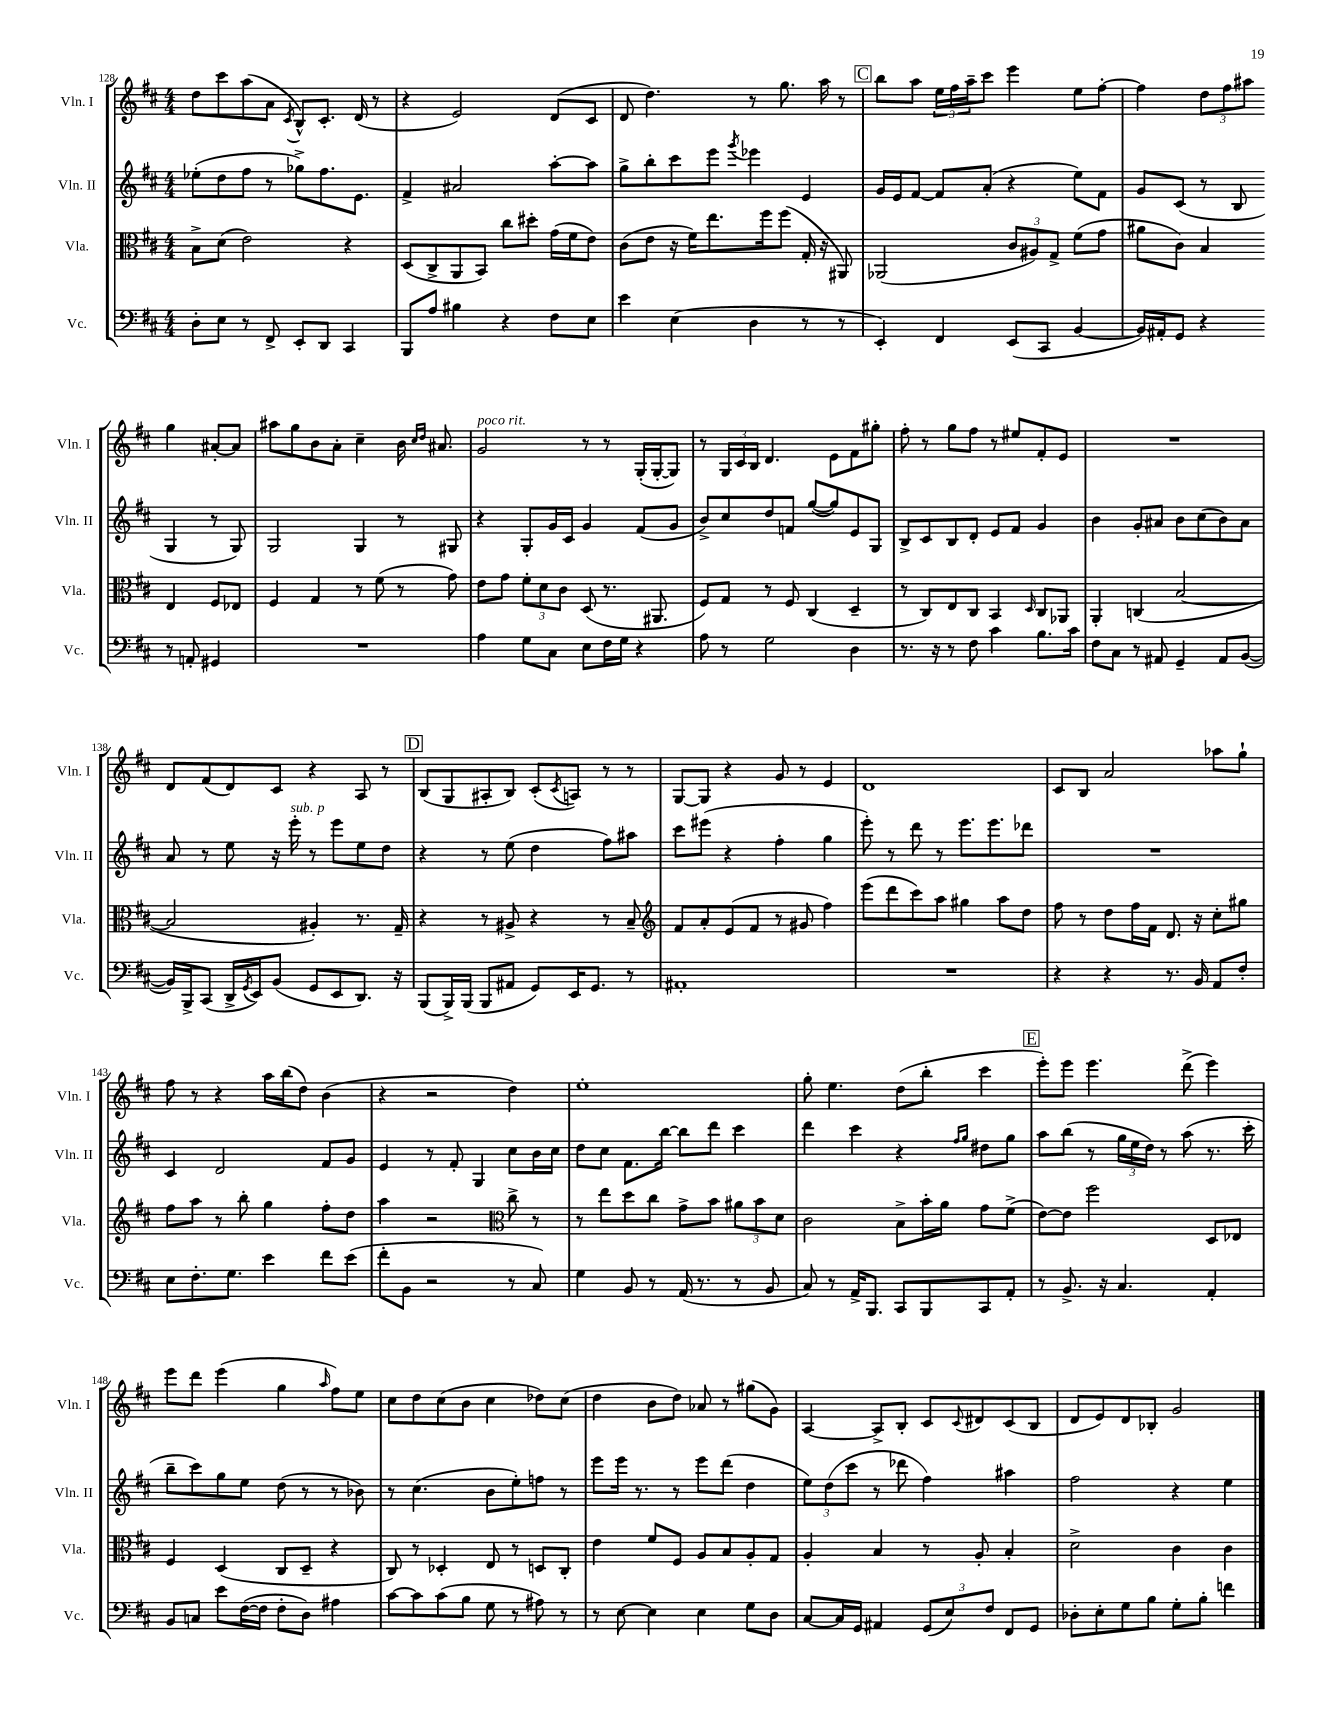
<<
\new StaffGroup <<
\new Staff = "s0" \with { instrumentName = "Vln. I" shortInstrumentName = "Vln. I" } {
    \clef treble \key d \major \numericTimeSignature \time 4/4
    d''8 cis'''8 a''8( a'8 \acciaccatura { cis'8 } b8-^) cis'8.-. d'16( r8 |
    r4 e'2) d'8( cis'8 |
    d'8 d''4.) r8 g''8. a''16 r8 |
    \mark \markup { \box "C" } b''8 a''8 \tuplet 3/2 { e''16 fis''16 a''16-- } cis'''8 e'''4 e''8 fis''8~-. |
    fis''4 \tuplet 3/2 { d''8 fis''8 ais''8 } g''4 ais'8~-. ais'8 |
    ais''8 g''8 b'8 a'8-. cis''4-- b'16 \grace { cis''16 d''16 } ais'8. |
    g'2^\markup { \italic "poco rit." } r8 r8 g16-.( g16~-. g8) |
    r8 \tuplet 3/2 { g16 cis'16 b16 } d'4. e'8 fis'8 gis''8-. |
    fis''8-. r8 g''8 fis''8 r8 eis''8 fis'8-. e'8 |
    R1 |
    d'8 fis'8( d'8) cis'8 r4 a8 r8 |
    \mark \markup { \box "D" } b8( g8 ais8-. b8) cis'8-.( \acciaccatura { cis'8 } a8) r8 r8 |
    g8~ g8 r4 g'8 r8 e'4 |
    d'1 |
    cis'8 b8 a'2 aes''8 g''8-! |
    fis''8 r8 r4 a''16 b''16( d''8) b'4( |
    r4 r2 d''4) |
    e''1-. |
    g''8-. e''4. d''8( b''8-. cis'''4 |
    \mark \markup { \box "E" } e'''8-.) e'''8 e'''4. d'''8->( e'''4) |
    e'''8 d'''8 e'''4( g''4 \grace { a''16 } fis''8) e''8 |
    cis''8 d''8 cis''8( b'8 cis''4 des''8) cis''8( |
    d''4 b'8 d''8) aes'8 r8 gis''8( g'8) |
    a4~ a8-> b8-. cis'8 \appoggiatura { cis'8 } dis'8 cis'8( b8 |
    d'8 e'8) d'8 bes8-. g'2 \bar "|." |
}
\new Staff = "s1" \with { instrumentName = "Vln. II" shortInstrumentName = "Vln. II" } {
    \clef treble \key d \major \numericTimeSignature \time 4/4
    ees''8-.( d''8 fis''8 r8 ges''8->) fis''8. e'8. |
    fis'4-> ais'2 a''8~-. a''8 |
    g''8-> b''8-. cis'''8 e'''8 \acciaccatura { g'''8 } ees'''4 e'4 |
    \mark \markup { \box "C" } g'16 e'16 fis'8~ fis'8 a'8-.( r4 e''8) fis'8 |
    g'8 cis'8( r8 b8 g4 r8 g8) |
    g2 g4 r8 gis8 |
    r4 g8-. g'16 cis'16 g'4 fis'8( g'8 |
    b'8->) cis''8 d''8 f'8 g''8~( g''8) e'8 g8 |
    b8-> cis'8 b8 d'8-. e'8 fis'8 g'4 |
    b'4 g'8-. ais'8 b'8 cis''8( b'8) ais'8 |
    a'8 r8 e''8 r16 e'''16-.^\markup { \italic "sub. p" } r8 e'''8 e''8 d''8 |
    \mark \markup { \box "D" } r4 r8 e''8( d''4 fis''8) ais''8 |
    cis'''8 eis'''8( r4 fis''4-. g''4 |
    e'''8-.) r8 d'''8 r8 e'''8. e'''8. des'''8 |
    R1 |
    cis'4 d'2 fis'8 g'8 |
    e'4 r8 fis'8-. g4 cis''8 b'16 cis''16 |
    d''8 cis''8 fis'8. b''16~ b''8 d'''8 cis'''4 |
    d'''4 cis'''4 r4 \grace { fis''16 g''16 } dis''8 g''8 |
    \mark \markup { \box "E" } a''8 b''8( r8 \tuplet 3/2 { g''16 e''16 d''16) } r8 a''8( r8. cis'''16-. |
    b''8-- cis'''8) g''8 e''8 d''8( r8 r8 bes'8) |
    r8 cis''4.( b'8 e''8-.) f''8 r8 |
    e'''8 e'''16 r8. r8 e'''8 d'''8( d''4 |
    \tuplet 3/2 { e''8) d''8( cis'''8 } r8 des'''8 fis''4) ais''4 |
    fis''2 r4 e''4 \bar "|." |
}
\new Staff = "s2" \with { instrumentName = "Vla." shortInstrumentName = "Vla." } {
    \clef alto \key d \major \numericTimeSignature \time 4/4
    b8-> d'8( e'2) r4 |
    d8( cis8-> a,8 b,8) cis''8 dis''8-. g'16( fis'16 e'8) |
    cis'8( e'8 r16 fis'16) e''8. fis''16 fis''8( g16-. r16 ais,8) |
    \mark \markup { \box "C" } aes,2( \tuplet 3/2 { cis'8 ais8) g8-> } fis'8( g'8 |
    ais'8 cis'8) b4 e4 fis8 ees8 |
    fis4 g4 r8 fis'8( r8 g'8) |
    e'8 g'8 \tuplet 3/2 { fis'8-. d'8 cis'8 } d8( r8. ais,8. |
    fis8) g8 r8 fis8 cis4( d4-- |
    r8 cis8) e8 cis8 b,4 \grace { d16 } cis8 aes,8 |
    a,4-. c4( b2~ |
    b2 ais4-.) r8. g16-- |
    \mark \markup { \box "D" } r4 r8 ais8-> r4 r8 b8-- |
    \clef treble fis'8 a'8-. e'8( fis'8 r8 gis'8 fis''4) |
    e'''8( d'''8 cis'''8) a''8 gis''4 a''8 d''8 |
    fis''8 r8 d''8 fis''16 fis'16 d'8. r16 cis''8-. gis''8 |
    fis''8 a''8 r8 b''8-. g''4 fis''8-. d''8 |
    a''4 r2 \clef alto cis''8-> r8 |
    r8 e''8 d''8 cis''8 g'8-> b'8 \tuplet 3/2 { ais'8 b'8 d'8 } |
    cis'2 b8-> b'16-. a'16 g'8 fis'8->( |
    \mark \markup { \box "E" } e'8~) e'8 fis''2 d8 ees8 |
    fis4 d4( cis8 d8-- r4 |
    cis8) r8 des4-. e8 r8 d8 cis8-. |
    e'4 fis'8 fis8 a8 b8 a8-. g8 |
    a4-. b4 r8 a8-. b4-. |
    d'2-> cis'4 cis'4 \bar "|." |
}
\new Staff = "s3" \with { instrumentName = "Vc." shortInstrumentName = "Vc." } {
    \clef bass \key d \major \numericTimeSignature \time 4/4
    d8-. e8 r8 fis,8-> e,8-. d,8 cis,4 |
    b,,8 a8 bis4 r4 fis8 e8 |
    e'4 e4( d4 r8 r8 |
    \mark \markup { \box "C" } e,4-.) fis,4 e,8( cis,8 b,4~ |
    b,16) ais,16-. g,8 r4 r8 a,8-. gis,4 |
    R1 |
    a4 g8 cis8 e8 fis16 g16 r4 |
    a8 r8 g2 d4 |
    r8. r16 r8 fis8 cis'4 b8. cis'16 |
    fis8 cis8 r8 ais,8 g,4-- ais,8 b,8~( |
    b,16) b,,16-> cis,8( d,16-> \acciaccatura { g,8 } e,16) b,8( g,8 e,8 d,8.) r16 |
    \mark \markup { \box "D" } b,,8( b,,16->) b,,16( b,,8 ais,8 g,8) e,16 g,8. r8 |
    ais,1-. |
    R1 |
    r4 r4 r8. b,16 a,8 fis8-. |
    e8 fis8.-. g8. e'4 fis'8 e'8( |
    fis'8-. b,8 r2 r8 cis8) |
    g4 b,8 r8 a,16( r8. r8 b,8 |
    cis8) r8 a,16-> b,,8. cis,8 b,,8 cis,8 a,8-. |
    \mark \markup { \box "E" } r8 b,8.-> r16 cis4. a,4-. |
    b,8 c8 e'8 fis16~( fis16 fis8-. d8) ais4 |
    cis'8~ cis'8 cis'8( b8 g8 r8 ais8) r8 |
    r8 e8~ e4 e4 g8 d8 |
    cis8~ cis16 g,16 ais,4 \tuplet 3/2 { g,8( e8) fis8 } fis,8 g,8 |
    des8-. e8-. g8 b8 g8-. b8-. f'4 \bar "|." |
}
>>
>>
\layout { \context { \Score currentBarNumber = #128 } }
